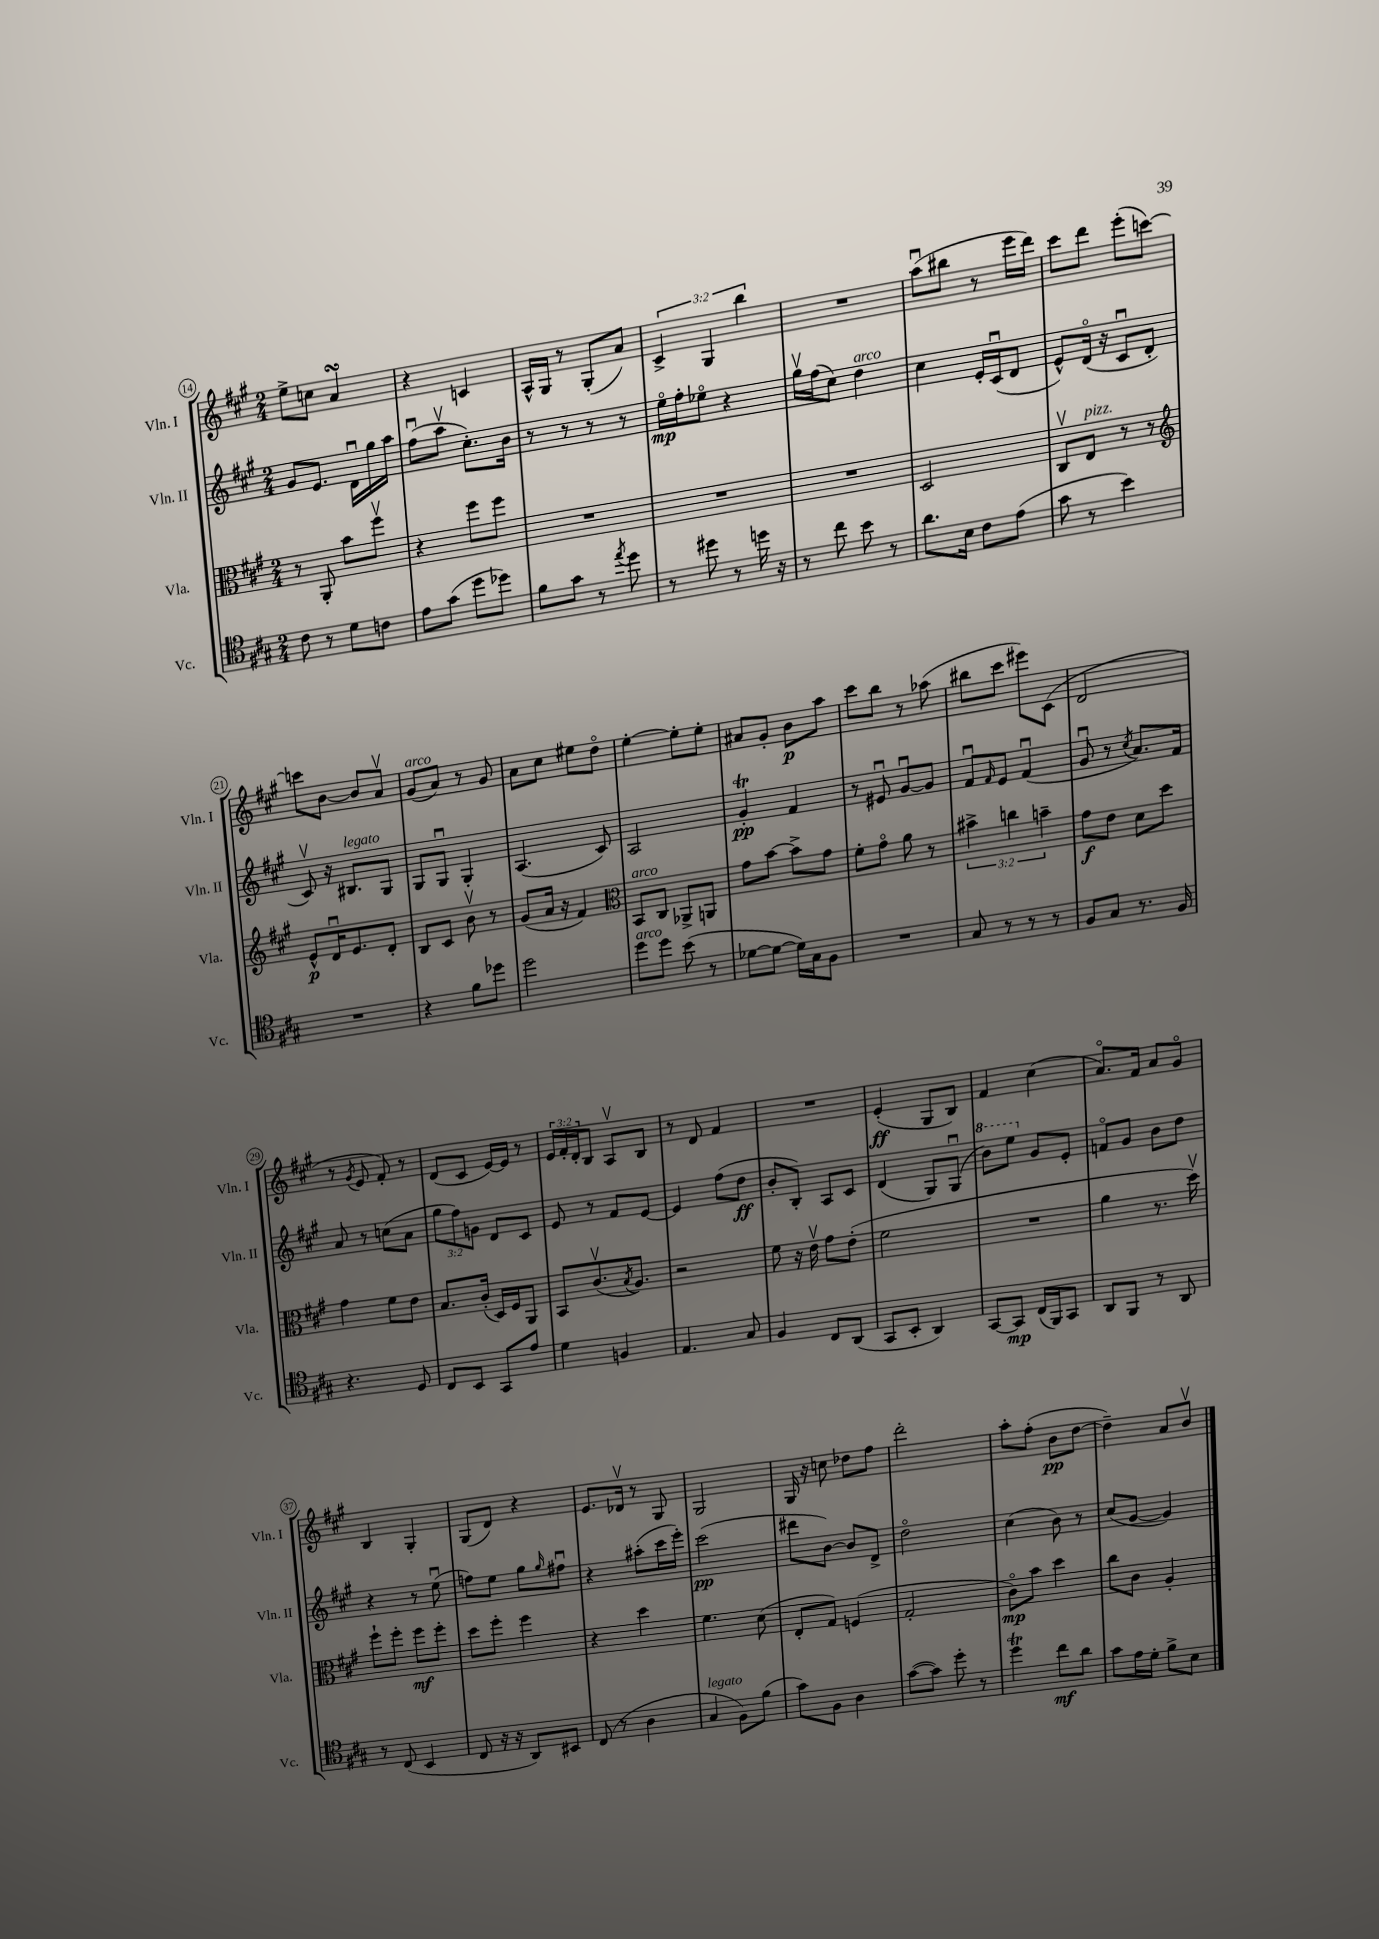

**kern	**kern	**kern	**kern
*staff4	*staff3	*staff2	*staff1
*clefC4	*clefC3	*clefG2	*clefG2
*k[f#c#g#]	*k[f#c#g#]	*k[f#c#g#]	*k[f#c#g#]
*M2/4	*M2/4	*M2/4	*M2/4
8c#	8r	8g#	8ee^
8r	8AA'	8.e	8cc
8d	8b	.	4a
.	.	16du	.
8c	8ff#v	16gg#	.
.	.	16aa	.
=	=	=	=
8e	4r	(8ff#u	4r
(8g#	.	8aav	.
8dd	8ff#	8.cc#')	4c
8dd-)	8ff#	.	.
.	.	16b	.
=	=	=	=
8f#	2r	8r	16A^^
.	.	.	16G#
8g#	.	8r	8r
8r	.	8r	(8G#'
8qee	.	.	.
8dd	.	8r	8a)
=	=	=	=
8r	2r	16eeo	6c#^
.	.	16ff#'	.
8dd#	.	8ee-o	.
.	.	.	6G#
8r	.	4r	.
.	.	.	6bb
16dd	.	.	.
16r	.	.	.
=	=	=	=
8r	2r	16gg#v	2r
.	.	(16ff#	.
8cc#	.	8cc#)	.
8b	.	4dd	.
8r	.	.	.
=	=	=	=
8.a	2D	4cc#	(8aau
.	.	.	8bb#
16B	.	.	.
8c#	.	16e'	8r
.	.	(16c#u	.
(8e	.	8d	16eee
.	.	.	16ddd)
=	=	=	=
8g#	8C#v	8e^^)	8ccc#
8r	8E	(16do	8ddd
.	.	16r	.
4b)	8r	8c#u	(8eee'
.	8r	8d'	[8ccc)
=	=	=	=
*	*clefG2	*	*
2r	8e^^	8c#v)	8ccc]
.	16du	16r	[8b
.	8.e	8.B#	.
.	.	.	8b]
.	8d'	8G#	8av
=	=	=	=
4r	8B	8G#	(8g#
.	8c#	8G#u	8a)
8f#	8bv	4G#'	8r
8dd-	8r	.	8g#
=	=	=	=
2dd	(8g#	(4.A	8a
.	16a	.	8cc#
.	16r	.	.
.	4f#)	.	8ee#
.	.	8c#)	8ddo
=	=	=	=
*	*clefC3	*	*
8dd	8BB	2A	[4ee'
8dd	8C#	.	.
(8b	8AA-^	.	8ee']
8r	8AA	.	8ee'
=	=	=	=
[8d-	8g#	4g#'	8a#
8d-_	[8b	.	8g#'
16d-])	8b^]	4f#	8b
16G#	.	.	.
8F#	8g#	.	8aa
=	=	=	=
2r	8f#'	8r	8ccc#
.	8g#o	8e#u	8bb
.	8a	[8g#u	8r
.	8r	8g#]	(8aa-
=	=	=	=
8G#	6b#^	8f#u	8bb#
.	.	16qqf#	.
8r	.	8e	8ccc#
.	6cc	.	.
8r	.	(4f#u	8eee#)
.	6b~	.	.
8r	.	.	(8c#
=	=	=	=
8F#	8g#	8g#u	2d
8G#	8e	8r	.
.	.	8qcc#	.
8.r	8d	8.a)	.
.	8dd	.	.
16F#	.	16f#	.
=	=	=	=
4.r	4g#	8a	8r
.	.	.	8qg#
.	.	8r	8e
.	8f#	(8cc	8f#')
8D	8e	8a	8r
=	=	=	=
8C#	8.B	12gg#	(8d
.	.	12ff#)	.
8BB	.	.	8c#
.	.	12g	.
.	(16c#'	.	.
8GG#	16D)	8d	[16e)
.	16F#	.	16e]
8e	8AA	8c#	8r
=	=	=	=
4d	8BB	8e	24e
.	.	.	24f#'
.	.	.	24d'
.	(8.c#v	8r	8B
4F	.	8f#	8Av
.	8qB	.	.
.	8.A)	.	.
.	.	[8e	8B
=	=	=	=
4.E	2r	4e]	8r
.	.	.	8d
.	.	(8ff#	4f#
8G#	.	8dd	.
=	=	=	=
4F#	8f#	8b'	2r
.	16r	8B')	.
.	16ev	.	.
8C#	8g#	8A	.
(8AA	(8e'	8c#	.
=	=	=	=
8GG#	2f#	(4d	(4e'
8BB'	.	.	.
4AA)	.	8G#)	8G#
.	.	(8G#u	8B)
=	=	=	=
[8GG#	2r	8bb)	4f#
8GG#]	.	8eee	.
(16C#	.	8g#	(4cc#
16FF#)	.	.	.
8GG#	.	8e'	.
=	=	=	=
8AA	4a	8fo	8.ao)
8FF#	.	8g#	.
.	.	.	16f#
8r	8.r	8b	8a
8AA	.	8dd	8g#o
.	16ddv)	.	.
=	=	=	=
8r	8ff#`	4r	4B
(8C#	8ff#'	.	.
4BB	8ff#	8r	4G#'
.	8ff#'	(8eeu	.
=	=	=	=
8C#	8dd	8ff)	(8G#
16r	8ff#'	8ee	8d)
16r	.	.	.
8AA)	4ff#	8gg#	4r
.	.	16qqgg#	.
8BB#	.	8ff#u	.
=	=	=	=
(8C#	4r	4r	8.e
8r	.	.	.
.	.	.	16d-v
4A	4dd	(8aa#'	8r
.	.	16ccc#	8G#
.	.	16eee')	.
=	=	=	=
4G#	4.f#	(2ccc#	2G#
8F#)	.	.	.
(8f#	(8d	.	.
=	=	=	=
8g#)	8E'	8ddd#	16G#
.	.	.	16r
8F#	8G#)	[8b)	8cc
4A	(4F	8b]	8dd-
.	.	8d^	8ff#
=	=	=	=
([8g#	2G#'	2ddo	2ddd'
8g#])	.	.	.
8dd'	.	.	.
8r	.	.	.
=	=	=	=
4dd	8c#o)	(4cc#	8aa'
.	8b	.	(8ff#'
8cc#	4dd	8b)	8b
8a	.	8r	[8dd
=	=	=	=
8g#	8cc#	(8cc#	4dd~])
16e	8c#	[8g#	.
16d'	.	.	.
8f#^	4A'	4g#])	8a
8B	.	.	8bv
==	==	==	==
*-	*-	*-	*-
